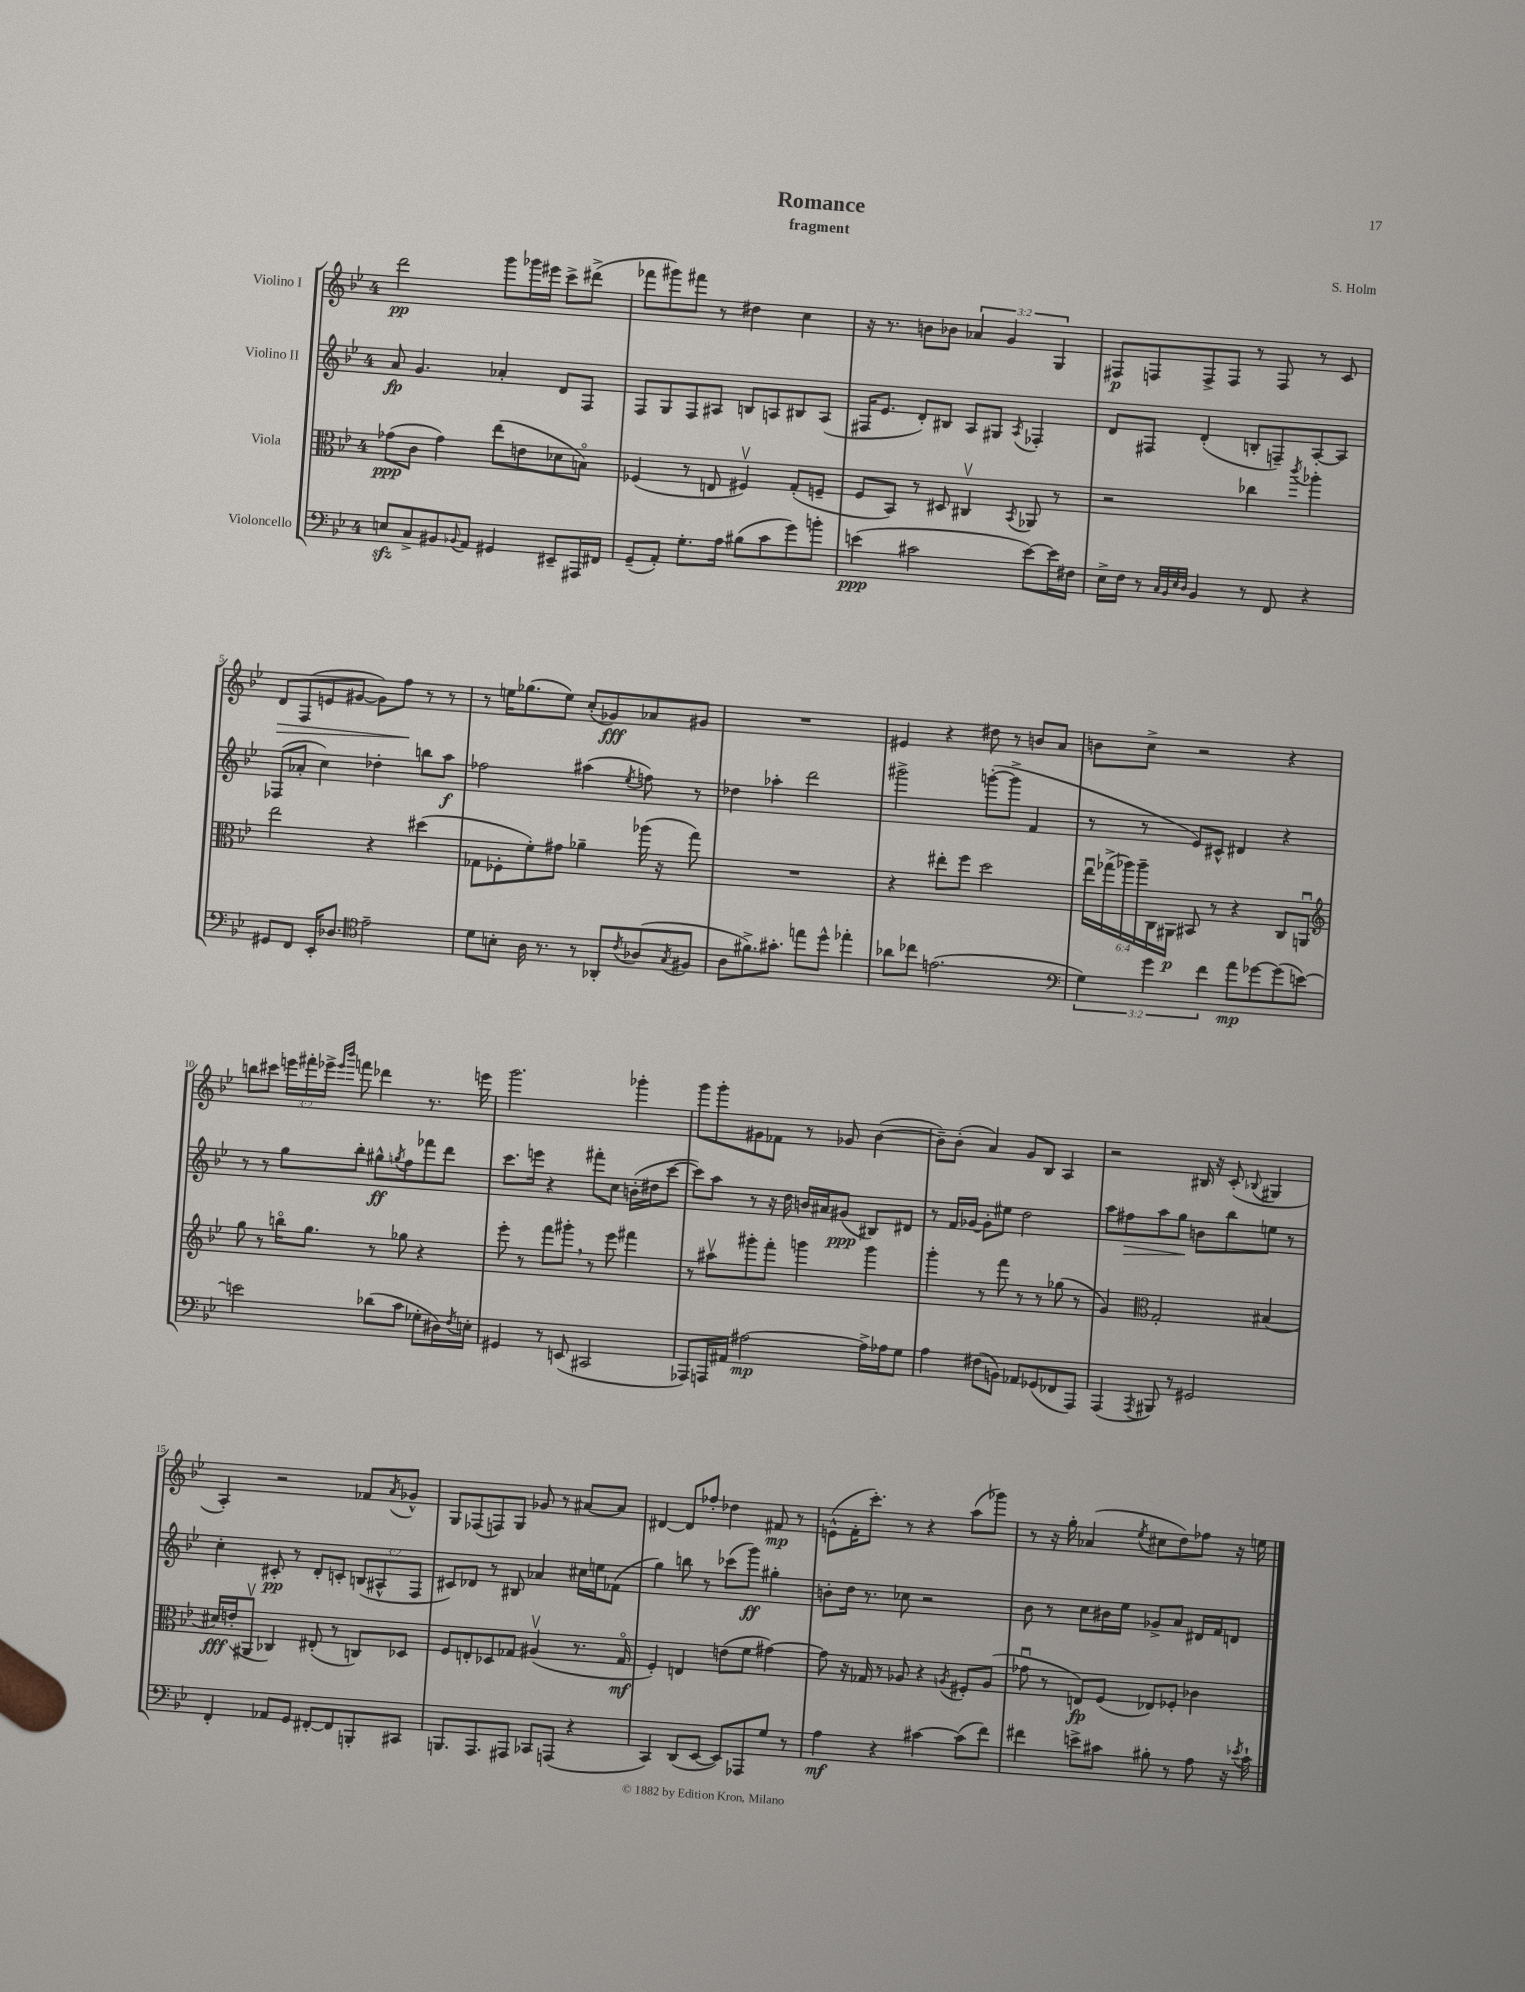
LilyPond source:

\header { title = "Romance" composer = "S. Holm" subtitle = "fragment" }
<<
\new StaffGroup <<
\new Staff = "s0" \with { instrumentName = "Violino I" } {
    \clef treble \key bes \major \once \override Staff.TimeSignature.style = #'single-digit \time 4/4 \override Staff.TupletNumber.text = #tuplet-number::calc-fraction-text
    d'''2\pp g'''8 ges'''16 eis'''16 c'''8-> dis'''8->( |
    fes'''8 gis'''8) fis'''8 r8 dis''4 c''4 |
    r16 r8. b'8 bes'8 \tuplet 3/2 { aes'4 g'4 g4 } |
    fis8\p f8 f8-> f8 r8 f8 r8 c'8 |
    d'8\> f8( e'8 gis'8~ gis'8) f''8\! r8 r8 |
    r8 e''16 ges''8.( e''8) c''8-.( ges'8\fff) aes'8 gis'8 |
    R1 |
    eis'4 r4 dis''8 r8 b'8 a'8 |
    b'8 c''8-> r2 r4 |
    b''8 cis'''8 \tuplet 3/2 { e'''16 fis'''16-. ees'''16-> } \grace { ees'''16 bes'''16 } f'''8 des'''4 r8. e'''16 |
    g'''2. ges'''4-. |
    g'''8 g'''8-. gis'8 fes'8 r8 ges'8 bes'4~( |
    bes'8--) bes'8-.( a'4) g'8 bes8 a4 |
    r2 bis16 r16 c'8-.( \appoggiatura { bes8 } gis4 |
    a4-.) r2 fes'8 \acciaccatura { a'8 } ges'8-^ |
    g8 fes8( f8) g8 ges'8 r8 ais'8~ ais'8 |
    dis'4~ dis'8 fes''8-. des''4 fis'8\mp r8 |
    e'8-^( f'16-. c'''8.-.) r8 r4 a''8( ges'''8) |
    r8 r16 g''16-. aes'4( \acciaccatura { ees''8 } cis''8 d''8) fes''8 r16 e''16 \bar "|." |
}
\new Staff = "s1" \with { instrumentName = "Violino II" } {
    \clef treble \key bes \major \once \override Staff.TimeSignature.style = #'single-digit \time 4/4 \override Staff.TupletNumber.text = #tuplet-number::calc-fraction-text
    a'8\fp g'4. aes'4-. d'8 f8 |
    f8 g8 f8 ais8 b8 a8 bis8 a8( |
    fis16 ees'8. d'8-.) bis8 a8 gis8 \acciaccatura { a8 } fes4-. |
    d'8 fis8 d'4-.( b8-. f8--) a8~-. a8 |
    fes8( aes'8-. c''4) des''4-. b''8 a''8\f |
    fes''2 ais''4( \acciaccatura { ees''8 } f''8) r8 |
    des''4 aes''4-. d'''2 |
    gis'''2-> g'''8~-.( g'''8-> f'4 |
    r8 r8 ees'8) cis'8-^ dis'4 r4 |
    r8 r8 g''8 bes''8-. gis''8-^\ff \acciaccatura { g''8 } f''8 fes'''8 d'''8 |
    c'''8. e'''16 r4 fis'''8-. c''8 b'16-.( dis''16 c'''8~ |
    c'''8) a''8 r8 r16 d''16 b'16 ais'16 gis'8\ppp( bis8) dis'8 |
    r8 f'16 ges'16~ ges'8-. eis''8 d''2 |
    a''8 fis''8\> a''8 g''8\! b'8 bes''8 e''8 r8 |
    c''4-. cis'8-.\pp r8 d'8-. c'8-. \tuplet 3/2 { b8( ais8-^ f8 } |
    cis'8) des'8 r8 bis8 aes'4 cis''16 e''16 fes'8( |
    g''4) b''8 r8 ces'''8( g'''8\ff) gis''4-. |
    b'8-. d''16 r8. ces''8 r2 |
    bes'8 r8 c''8 bis'16 ees''16 ges'8-> a'8 dis'16 f'16 d'8 \bar "|." |
}
\new Staff = "s2" \with { instrumentName = "Viola" } {
    \clef alto \key bes \major \once \override Staff.TimeSignature.style = #'single-digit \time 4/4 \override Staff.TupletNumber.text = #tuplet-number::calc-fraction-text
    ges'8\ppp( c'8 ges'4) ees''8( e'8 des'8 b8\flageolet) |
    fes4( r8 e8 fis4\upbow) g8-.( f8-- |
    f8 bes,8) r8 dis8 cis4\upbow \acciaccatura { bes,8 } aes,8 r8 |
    r2 ces''4 \acciaccatura { c'''8 } aes''4-. |
    ees''2 r4 dis''4( |
    ges8 fes8-. f'8-.) gis'8 aes'4-- aes''16( r16 g''8) |
    R1 |
    r4 eis''8-. f''8 d''2 |
    \tuplet 6/4 { ees''16\downbow ges''16->( aes''16) aes''16-- c16 ais,16\p } bis,8 r8 r4 c8 a,8\downbow |
    \clef treble g''8 r8 b''16\flageolet g''8. r8 ges''8 r4 |
    ees'''8-. r8 f'''8 gis'''8-. \breathe r8 ees'''8 fis'''4 |
    r8 ais''8\upbow gis'''8-. f'''8-. g'''4 g'''4 |
    g'''4-. r8 f'''8 r8 r8 ges''8( r8 |
    g'4) \clef alto g2-. bis4( |
    dis'16\fff) e'16-.( ais,8\upbow ces4) eis8-.( r8 c8) des8 |
    f8 e8-. des8 ges8 ais4\upbow( r8. ges16\flageolet\mf |
    f4-.) e4 e'8( f'8 gis'4~) |
    gis'8 r16 ges16 r8 aes8 r4 \acciaccatura { a8 } fis8-. a8( |
    ges'8\downbow r8 e8\fp) f8( ees8) fes8-. ces'4 \bar "|." |
}
\new Staff = "s3" \with { instrumentName = "Violoncello" } {
    \clef bass \key bes \major \once \override Staff.TimeSignature.style = #'single-digit \time 4/4 \override Staff.TupletNumber.text = #tuplet-number::calc-fraction-text
    e8\sfz c8-> bis,8 \appoggiatura { bes,8 } a,8 gis,4 eis,8-- ais,,16 fis,16 |
    g,8--( a,8-.) g8.-. a16 bis8( c'8 g'8) b'8-. |
    e'4\ppp( cis'2 e'8~) e'16 fis16 |
    ees16-> f16 r8 \grace { c32 bes,32 ees32 d32 } bes,4 r8 f,8 r4 |
    gis,8 f,8 ees,16-. des8. \clef tenor ees'2-- |
    d'8 b8-. a16 r8. r8 aes,8-. \acciaccatura { c'8 } aes8( \acciaccatura { g8 } fis8 |
    a8 fis'8.->) gis'8.-. e''8 d''8-^ ees''4-. |
    aes'8 ces''8 e'2.( |
    \clef bass \tuplet 3/2 { g4) g'4 f'4 } a'8\mp ges'8~ ges'8( e'8~) |
    e'2 des'8( c'8 ges8-. dis16) \acciaccatura { f8 } e16-. |
    gis,4 r8 e,8( cis,2 |
    aes,,8) a,,16 ais,16 ais2~\mp ais16-> aes16 g8 |
    a4 fis8( b,8) aes,8 ges,8( fes,8 a,,8) |
    a,,4( \acciaccatura { a,,8 } bis,,8) r8 gis,2 |
    f,4-. aes,8 g,8 fis,8~-. fis,8 b,,8-. cis,8 |
    b,,8. a,,8. ais,,8 ces,8 a,,8( r4 |
    c,4) d,8( ees,8~ ees,8) aes,,8 g8 r8 |
    a4\mf r4 cis'4~ cis'8( f'8) |
    fis'4 e'8-> cis'8 bis8-. r8 a8 r16 \acciaccatura { ees'8 } cis'16-! \bar "|." |
}
>>
>>
